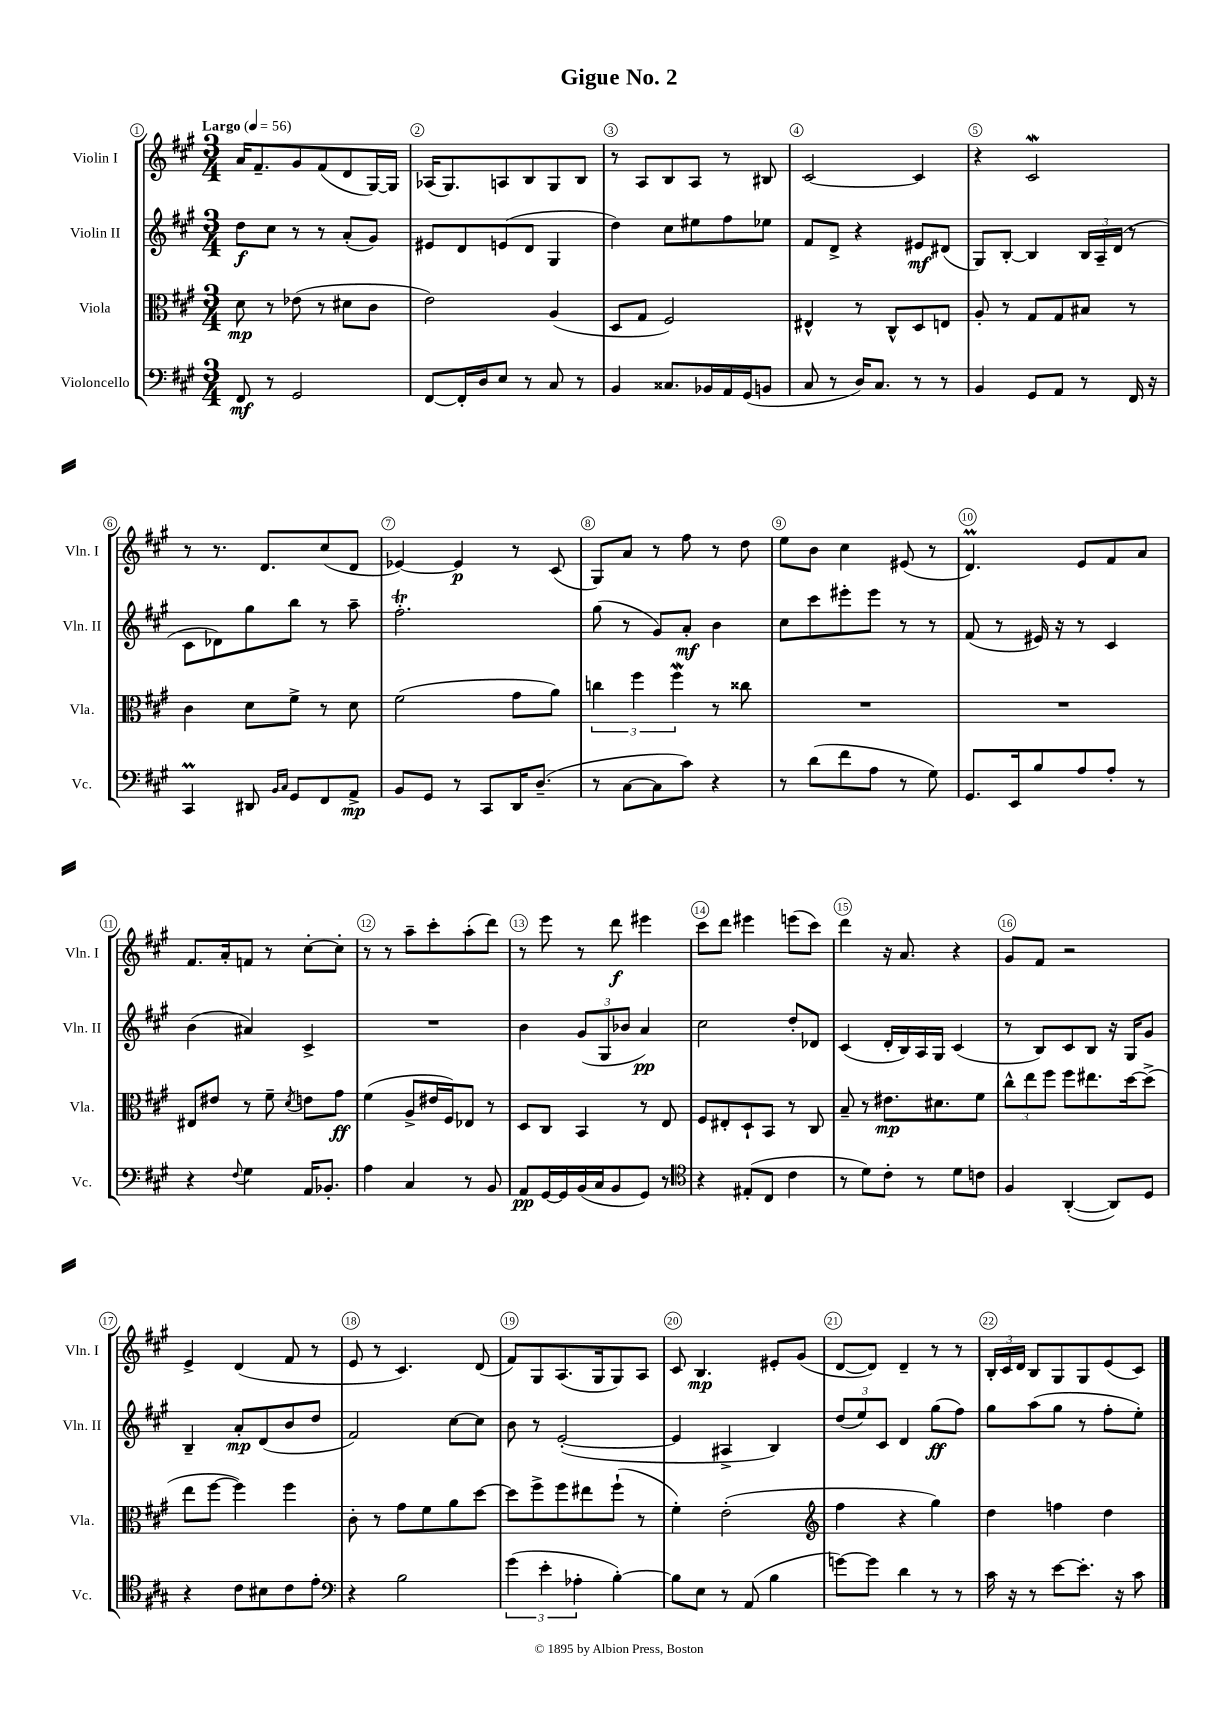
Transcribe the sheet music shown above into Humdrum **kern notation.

**kern	**kern	**kern	**kern
*staff4	*staff3	*staff2	*staff1
*clefF4	*clefC3	*clefG2	*clefG2
*k[f#c#g#]	*k[f#c#g#]	*k[f#c#g#]	*k[f#c#g#]
*M3/4	*M3/4	*M3/4	*M3/4
*MM56	*MM56	*MM56	*MM56
8FF#/	8d\	8dd\L	16a/LK
.	.	.	8.f#~/
8r	8r	8cc#\J	.
2GG#/	(8e-\	8r	8g#/
.	8r	8r	(8f#/
.	8d#\L	(8a'/L	8d/
.	8c#\J	8g#/J)	[16G#/L)
.	.	.	16G#/]JJ
=	=	=	=
[8FF#/L	2e\)	8e#/L	(16A-/LK
.	.	.	8.G#/)
16FF#'/]L	.	8d/	.
16D/J	.	.	.
8E/J	.	(8e/	8A/
8r	.	8d/J	8B/
8C#/	(4A/	4G#/	8G#/
8r	.	.	8B/J
=	=	=	=
4BB/	8D/L	4dd\)	8r
.	8G#/J	.	8A/L
8.C##/L	2F#/)	8cc#\L	8B/
.	.	8ee#\	8A/J
16BB-/L	.	.	.
16AA/	.	8ff#\	8r
(16GG#/J	.	.	.
8BB/J	.	8ee-\J	8B#/
=	=	=	=
8C#/	4E#^^/	8f#/L	[2c#/
8r	.	8d^/J	.
16D/LK)	8r	4r	.
8.C#/J	.	.	.
.	8C#^^/L	.	.
8r	8D/	8e#/L	4c#/]
8r	8E/J	(8d#/J	.
=	=	=	=
4BB/	8A'/	8G#/L)	4r
.	8r	[8B'/J	.
8GG#/L	8G#/L	4B/]	2c#/
8AA/J	8G#/	.	.
8r	8B#/J	24B/LL	.
.	.	24A~/	.
.	.	(24d/JJ	.
16FF#/	8r	8r	.
16r	.	.	.
=	=	=	=
4CC#/	4c#\	8c#\L	8r
.	.	8d-\)	8.r
8DD#/	8d\L	8gg#\	.
.	.	.	8.d/L
16qqBB/LL	.	.	.
16qqC#/JJ	.	.	.
8GG#/L	8f#^\J	8bb\J	.
8FF#/	8r	8r	(8cc#/
8AA^/J	8d\	8aa~\	8d/J
=	=	=	=
8BB/L	(2f#\	2.ff#'\	[4e-/)
8GG#/J	.	.	.
8r	.	.	4e-/]
8CC#/L	.	.	.
16DD/K	8g#\L	.	8r
(8.D~/J	.	.	.
.	8a\J)	.	(8c#/
=	=	=	=
8r	6cc\	(8gg#\	8G#/L)
[8C#\L	.	8r	8a/J
.	6ff#\	.	.
8C#\]	.	8g#/L)	8r
.	6ff#\	.	.
8c#\J)	.	8a'/J	8ff#\
4r	8r	4b\	8r
.	8cc##\	.	8dd\
=	=	=	=
8r	2.r	8cc#\L	8ee\L
(8d\L	.	8ccc#\	8b\J
8f#\	.	8eee#'\	4cc#\
8A\J	.	8eee#\J	.
8r	.	8r	(8e#/
8G#\)	.	8r	8r
=	=	=	=
8.GG#/L	2.r	(8f#/	4.d/)
.	.	8r	.
16EE/k	.	.	.
8B/	.	16e#/)	.
.	.	16r	.
8A/	.	8r	8e/L
8A'/J	.	4c#/	8f#/
8r	.	.	8a/J
=	=	=	=
4r	8E#/L	(4b\	8.f#/L
.	8e#/J	.	.
.	.	.	16a'/k
8qqF#/	.	.	.
4G#\	8r	4a#/)	8f/J
.	8f#~\	.	8r
.	8qd/	.	.
16AA/LK	8e\L	4c#^/	[8cc#'\L
8.BB-'/J	.	.	.
.	8g#\J	.	8cc#'\]J
=	=	=	=
4A\	(4f#\	2.r	8r
.	.	.	8r
4C#/	8A^/L	.	8aa~\L
.	16e#/L	.	8ccc#'\
.	16F#/J)	.	.
8r	8E-/J	.	(8aa'\
8BB/	8r	.	8ddd\J)
=	=	=	=
8AA/L	8D/L	4b\	8r
[16GG#/L	8C#/J	.	8eee\
16GG#/]	.	.	.
(16BB/	4BB/	(12g#/L	8r
16C#/J	.	.	.
.	.	12G#/	.
8BB/	.	.	8ddd\
.	.	12b-/J	.
8GG#/J)	8r	4a/)	4eee#\
8r	8E/	.	.
=	=	=	=
*clefC4	*	*	*
4r	8F#/L	2cc#\	8ccc#\L
.	8E#'/	.	8ddd\J
(8E#'/L	8D`/	.	4eee#\
8C#/J	8BB/J	.	.
4c#\	8r	8dd'/L	(8eee\L
.	8C#/	8d-/J	8ccc#\J)
=	=	=	=
8r	8B~/	(4c#/	4ddd\
8d\L)	8r	.	.
8c#'\J	8.e#\L	16d'/LL	16r
.	.	16B/)	8.a/
8r	.	16A/	.
.	8.d#\	16G#/JJ	.
8d\L	.	(4c#/	4r
8c\J	8f#\J	.	.
=	=	=	=
4F#/	12cc#^^\L	8r	8g#/L
.	12ee\	.	.
.	.	8B/L)	8f#/J
.	12ff#\J	.	.
([4AA'/	8ff#\L	8c#/	2r
.	8.ee#\	8B/J	.
8AA/]L)	.	16r	.
.	[16dd\k	16G#/LK	.
8D/J	(8dd^\]J	8g#/J	.
=	=	=	=
4r	8ee\L	4B~/	4e^/
.	[8ff#\J	.	.
8c#\L	4ff#\])	8a'/L	(4d/
8B#\	.	(8d/	.
8c#\	4ff#\	8b/	8f#/
8e'\J	.	8dd/J	8r
=	=	=	=
*clefF4	*	*	*
4r	8c#'\	2f#/)	8e/
.	8r	.	8r
2B\	8g#\L	.	4.c#/)
.	8f#\	.	.
.	8a\	[8cc#\L	.
.	[8dd\J	8cc#\]J	(8d/
=	=	=	=
(6g#\	8dd\]L	8b\	8f#/L)
.	8ff#^\	8r	8G#/
6e'\	.	.	.
.	8ff#\	([2e'/	(8.A/
6A-'\	.	.	.
.	8ee#\	.	.
.	.	.	16G#/k
[4B'\)	(8ff#`\J	.	8G#/)
.	8r	.	8A/J
=	=	=	=
8B\]L	4f#'\)	4e/]	8c#/
8E\J	.	.	4.B/
8r	(2e'\	4A#^/	.
(8AA/	.	.	.
4B\	.	4B/)	8e#'/L
.	.	.	(8g#/J
=	=	=	=
*	*clefG2	*	*
[8g\L)	4ff#\	(12dd/L	[8d/L
.	.	12ee/)	.
8g\]J	.	.	8d/]J)
.	.	12c#/J	.
4d\	4r	4d/	4d~/
8r	4gg#\)	(8gg#\L	8r
8r	.	8ff#\J)	8r
=	=	=	=
16c#\	4dd\	8gg#\L	24B'/LL
.	.	.	24c#/
16r	.	.	.
.	.	.	24d/JJ
8r	.	(8aa\	8B/L
[8e\L	4ff\	8gg#\J	8G#/
8.e'\]J	.	8r	8G#/
.	4dd\	8ff#'\L	(8e/
16r	.	.	.
8c#\	.	8ee'\J)	8c#/J)
==	==	==	==
*-	*-	*-	*-
